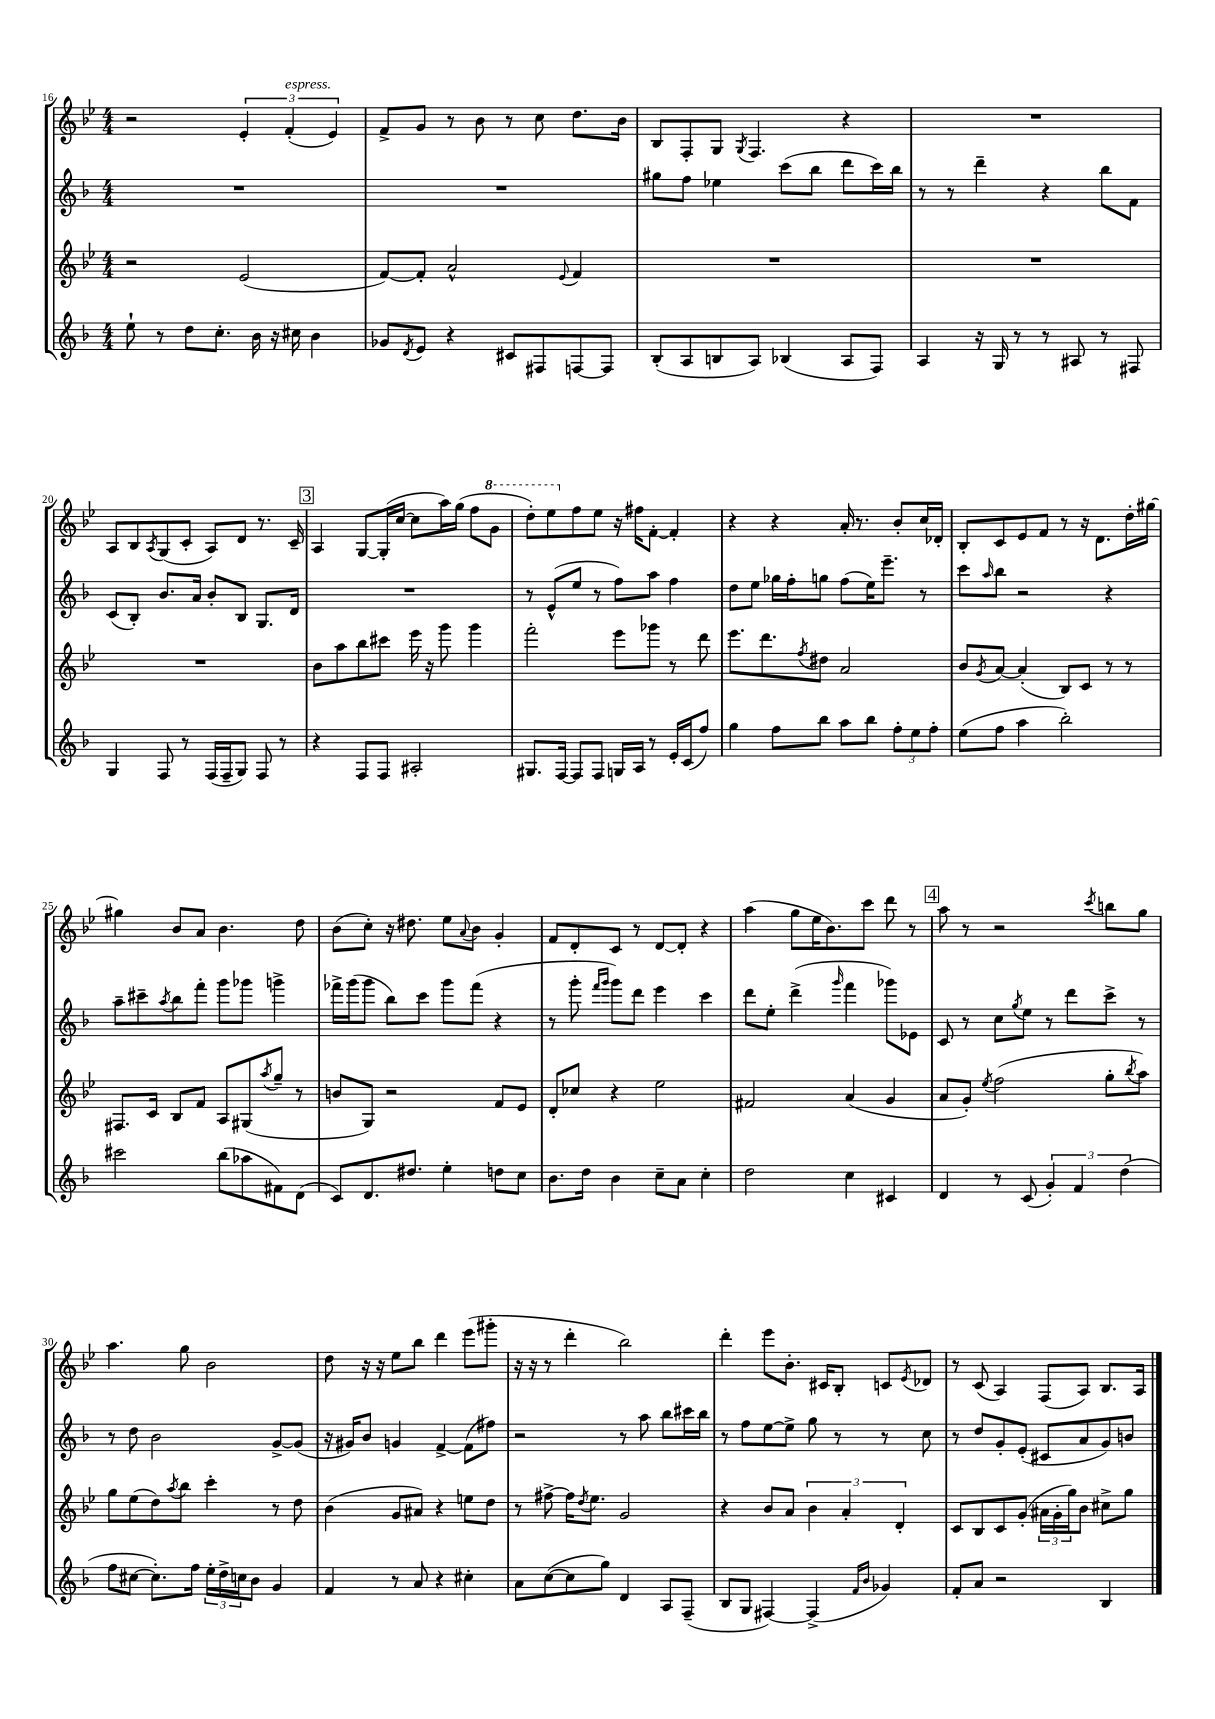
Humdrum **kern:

**kern	**kern	**kern	**kern
*part4	*part3	*part2	*part1
*staff4	*staff3	*staff2	*staff1
*clefG2	*clefG2	*clefG2	*clefG2
*k[b-]	*k[b-e-]	*k[b-]	*k[b-e-]
*M4/4	*M4/4	*M4/4	*M4/4
=16	=16	=16	=16
8ee`\	2r	1r	2r
8r	.	.	.
8dd\L	.	.	.
8.cc'\J	.	.	.
.	(2e-/	.	6e-'/
16b-\	.	.	.
16r	.	.	.
!	!	!	!LO:TX:a:i:t=espress.
.	.	.	(6f'/
16cc#X\	.	.	.
4b-\	.	.	.
.	.	.	6e-/)
=17	=17	=17	=17
8g-X/L	[8f/L)	1r	8f^/L
8qd/	.	.	.
8e/J	8f'/J]	.	8g/J
4r	2a^^/	.	8r
.	.	.	8b-\
8c#X/L	.	.	8r
8F#X/	.	.	8cc\
.	8qqe-/	.	.
[8Fn/	4f/	.	8.dd\L
8F/J]	.	.	.
.	.	.	16b-\Jk
=18	=18	=18	=18
(8B-'/L	1r	8gg#X\L	8B-/L
8A/	.	8ff\J	8F'/
8Bn/	.	4ee-X\	8G/J
.	.	.	8qG/
8A/J)	.	.	4.F/
(4B-X/	.	(8ccc\L	.
.	.	8bb-\J	.
8A/L	.	8ddd\L	4r
8F/J)	.	16ccc\L)	.
.	.	16bb-\JJ	.
=19	=19	=19	=19
4A/	1r	8r	1r
.	.	8r	.
16r	.	4ddd~\	.
16G/	.	.	.
8r	.	.	.
8r	.	4r	.
8A#X/	.	.	.
8r	.	8bb-\L	.
8F#X/	.	8f\J	.
!!LO:LB:g=z
=20	=20	=20	=20
4G/	1r	(8c/L	8A/L
.	.	8B-'/J)	8B-/
.	.	.	8qA/
8F/	.	8.b-/L	(8G/
8r	.	.	8c'/J
.	.	16a/Jk	.
(16F/LL	.	8b-'/L	8A/L)
16F~/J	.	.	.
8G/J)	.	8B-/J	8d/J
8F/	.	8.G/L	8.r
8r	.	.	.
.	.	16d/Jk	16c~/
!!LO:REH:place=s1:t=3
=21	=21	=21	=21
4r	8b-\L	1r	4A/
.	8aa\	.	.
8F/L	8bb-\	.	[8G/L
8F/J	8ccc#X\J	.	(16G'/L]
.	.	.	[16cc/JJ
2A#X'/	16eee-\	.	8cc\L]
.	16r	.	.
.	8ggg\	.	16aa\L)
.	.	.	(16gg\JJ
.	4ggg\	.	8ff\L
*	*	*	*8va
.	.	.	8gg\J
=22	=22	=22	=22
8.G#X/L	2fff'\	8r	8ddd'\L)
.	.	(8e^^/L	8eee-\
[16F/Jk	.	.	.
*	*	*	*X8va
8F/L]	.	8ee/J	8ff\
8F/J	.	8r	8ee-\J
16Gn/LL	8eee-\L	8ff\L)	16r
16A/JJ	.	.	16ff#X\KL
8r	8ggg-X\J	8aa\J	[8f'\J
16e'/LL	8r	4ff\	4f'/]
(16c/J	.	.	.
8ff/J)	8ddd\	.	.
=23	=23	=23	=23
4gg\	8.eee-\L	8dd\L	4r
.	.	8ee\J	.
.	8.ddd\	.	.
8ff\L	.	16gg-X\LL	4r
.	.	16ff'\J	.
.	8qff/	.	.
8bb-\J	8dd#X\J	8ggn\J	.
8aa\L	2a/	(8ff\L	16a'/
.	.	.	8.r
8bb-\J	.	16ee\K)	.
.	.	8.eee~\J	.
12ff'\L	.	.	8b-'/L
12ee\	.	.	.
.	.	8r	16cc/L
12ff'\J	.	.	.
.	.	.	16d-X'/JJ
=24	=24	=24	=24
(8ee\L	8b-/L	8ccc\L	8B-'/L
.	8qg/	16qqaa/	.
8ff\J	[8a/J	8bb-\J	8c/
4aa\	(4a'/]	2r	8e-/
.	.	.	8f/J
2bb-'\)	8B-/L)	.	8r
.	8c/J	.	16r
.	.	.	8.d\L
.	8r	4r	.
.	8r	.	16dd'\L
.	.	.	[16gg#X\JJ
!!LO:LB:g=z
=25	=25	=25	=25
2ccc#X\	8.F#X/L	8aa~\L	4gg#X\]
.	.	8ccc#X~\	.
.	16c/Jk	.	.
.	.	8qaa/	.
.	8B-/L	8bb-\	8b-/L
.	8f/J	8fff'\J	8a/J
(8bb-\L	8A/L	8ggg\L	4.b-\
8aa-X\	(8G#X/	8ggg-X\J	.
.	8qaa/	.	.
8f#X\)	8gg~/J	4gggn^\	.
(8d\J	8r	.	8dd\
=26	=26	=26	=26
8c/L)	8bn/L	16fff-X^\LL	(8b-\L
.	.	(16ggg\J	.
8.d/	8G/J)	8ggg\J	8cc'\J)
.	2r	8bb-\L)	16r
8.dd#X/J	.	.	8.dd#X\
.	.	8ccc\J	.
4ee'\	.	8ggg\L	8ee-\L
.	.	.	8qqa/
.	.	(8fff-\J	8b-\J
8ddn\L	8f/L	4r	4g'/
8cc\J	8e-/J	.	.
=27	=27	=27	=27
8.b-\L	8d'/L	8r	8f/L
.	8cc-X/J	8ggg'\	8d'/
16dd\Jk	.	.	.
.	.	16qqfff/LL	.
.	.	16qqggg/JJ	.
4b-\	4r	8ggg\L)	8c/J
.	.	8ddd\J	8r
8cc~\L	2ee-\	4eee\	[8d/L
8a\J	.	.	8d'/J]
4cc'\	.	4ccc\	4r
=28	=28	=28	=28
2dd\	2f#X/	8ddd\L	(4aa\
.	.	8ee'\J	.
.	.	(4ddd^\	8gg\L
.	.	.	16ee-\K
.	.	.	8.b-\)
.	.	16qqggg/	.
4cc\	(4a/	4fff\	.
.	.	.	8ccc\J
4c#X/	4g/	8ggg-X\L)	8ddd\
.	.	8e-X\J	8r
!!LO:REH:place=s1:t=4
=29	=29	=29	=29
4d/	8a/L	8c/	8aa\
.	8g'/J)	8r	8r
.	8qee-/	.	.
8r	(2ff\	8cc\L	2r
.	.	8qgg/	.
(8c/	.	8ee\J	.
6g'/)	.	8r	.
.	.	8ddd\L	.
6f/	.	.	.
.	.	.	8qccc/
.	8gg'\L	8ccc^\J	8bbn\L
(6dd\	.	.	.
.	8qbb-/	.	.
.	8aa\J)	8r	8gg\J
!!LO:LB:g=z
=30	=30	=30	=30
8ff\L	8gg\L	8r	4.aa\
[8cc#X\J	(8ee-\	8dd\	.
8.cc#'\L])	8dd\)	2b-\	.
.	8qaa/	.	.
.	8bb-\J	.	8gg\
16ff\Jk	.	.	.
24ee'\LL	4ccc'\	.	2b-\
24dd^\	.	.	.
24ccn\J	.	.	.
8b-\J	.	.	.
4g/	8r	[8g^/L	.
.	8dd\	(8g/J]	.
=31	=31	=31	=31
4f/	(4b-\	16r	8dd\
.	.	16g#X/KL)	.
.	.	8b-/J	16r
.	.	.	16r
8r	8g/L	4gn/	8ee-\L
8a/	8a#X/J)	.	8bb-\J
4r	4r	[4f^/	4ddd\
4cc#X'\	8een\L	(8f\L]	(8eee-\L
.	8dd\J	8ff#X\J)	8ggg#X'\J
=32	=32	=32	=32
8a\L	8r	2r	16r
.	.	.	16r
([8cc\	[8ff#X^\	.	8r
8cc\]	16ff#\KL]	.	4ddd'\
.	8qdd/	.	.
.	8.ee-\J	.	.
8gg\J)	.	.	.
4d/	2g/	8r	2bb-\)
.	.	8aa\	.
8A/L	.	8bb-\L	.
(8F~/J	.	16ccc#X\L	.
.	.	16bb-\JJ	.
=33	=33	=33	=33
8B-/L	4r	8r	4ddd'\
8G/J	.	8ff\L	.
[4F#X/)	8b-/L	[8ee\	8eee-\L
.	8a/J	8ee^\J]	8.b-'\J
(4F#^/]	6b-\	8gg\	.
.	.	.	16c#X/KL
.	.	8r	8B-'/J
.	6a'/	.	.
16qqf/LL	.	.	.
16qqb-/JJ	.	.	.
4g-X/)	.	8r	8cn/L
.	6d'/	.	.
.	.	.	8qe-/
.	.	8cc\	8d-X/J
=34	=34	=34	=34
8f'/L	8c/L	8r	8r
8a/J	8B-/	8dd/L	(8c/
2r	8c/	8g'/	4A/)
.	(8g'/J	(8e'/J	.
.	24a#X\LL	8c#X/L	(8F/L
.	24g'\	.	.
.	24gg\J)	.	.
.	8b-\J	8a/	8A/J)
4B-/	8cc#X^\L	8g/)	8.B-/L
.	8gg\J	8bn/J	.
.	.	.	16A/Jk
==	==	==	==
*-	*-	*-	*-
